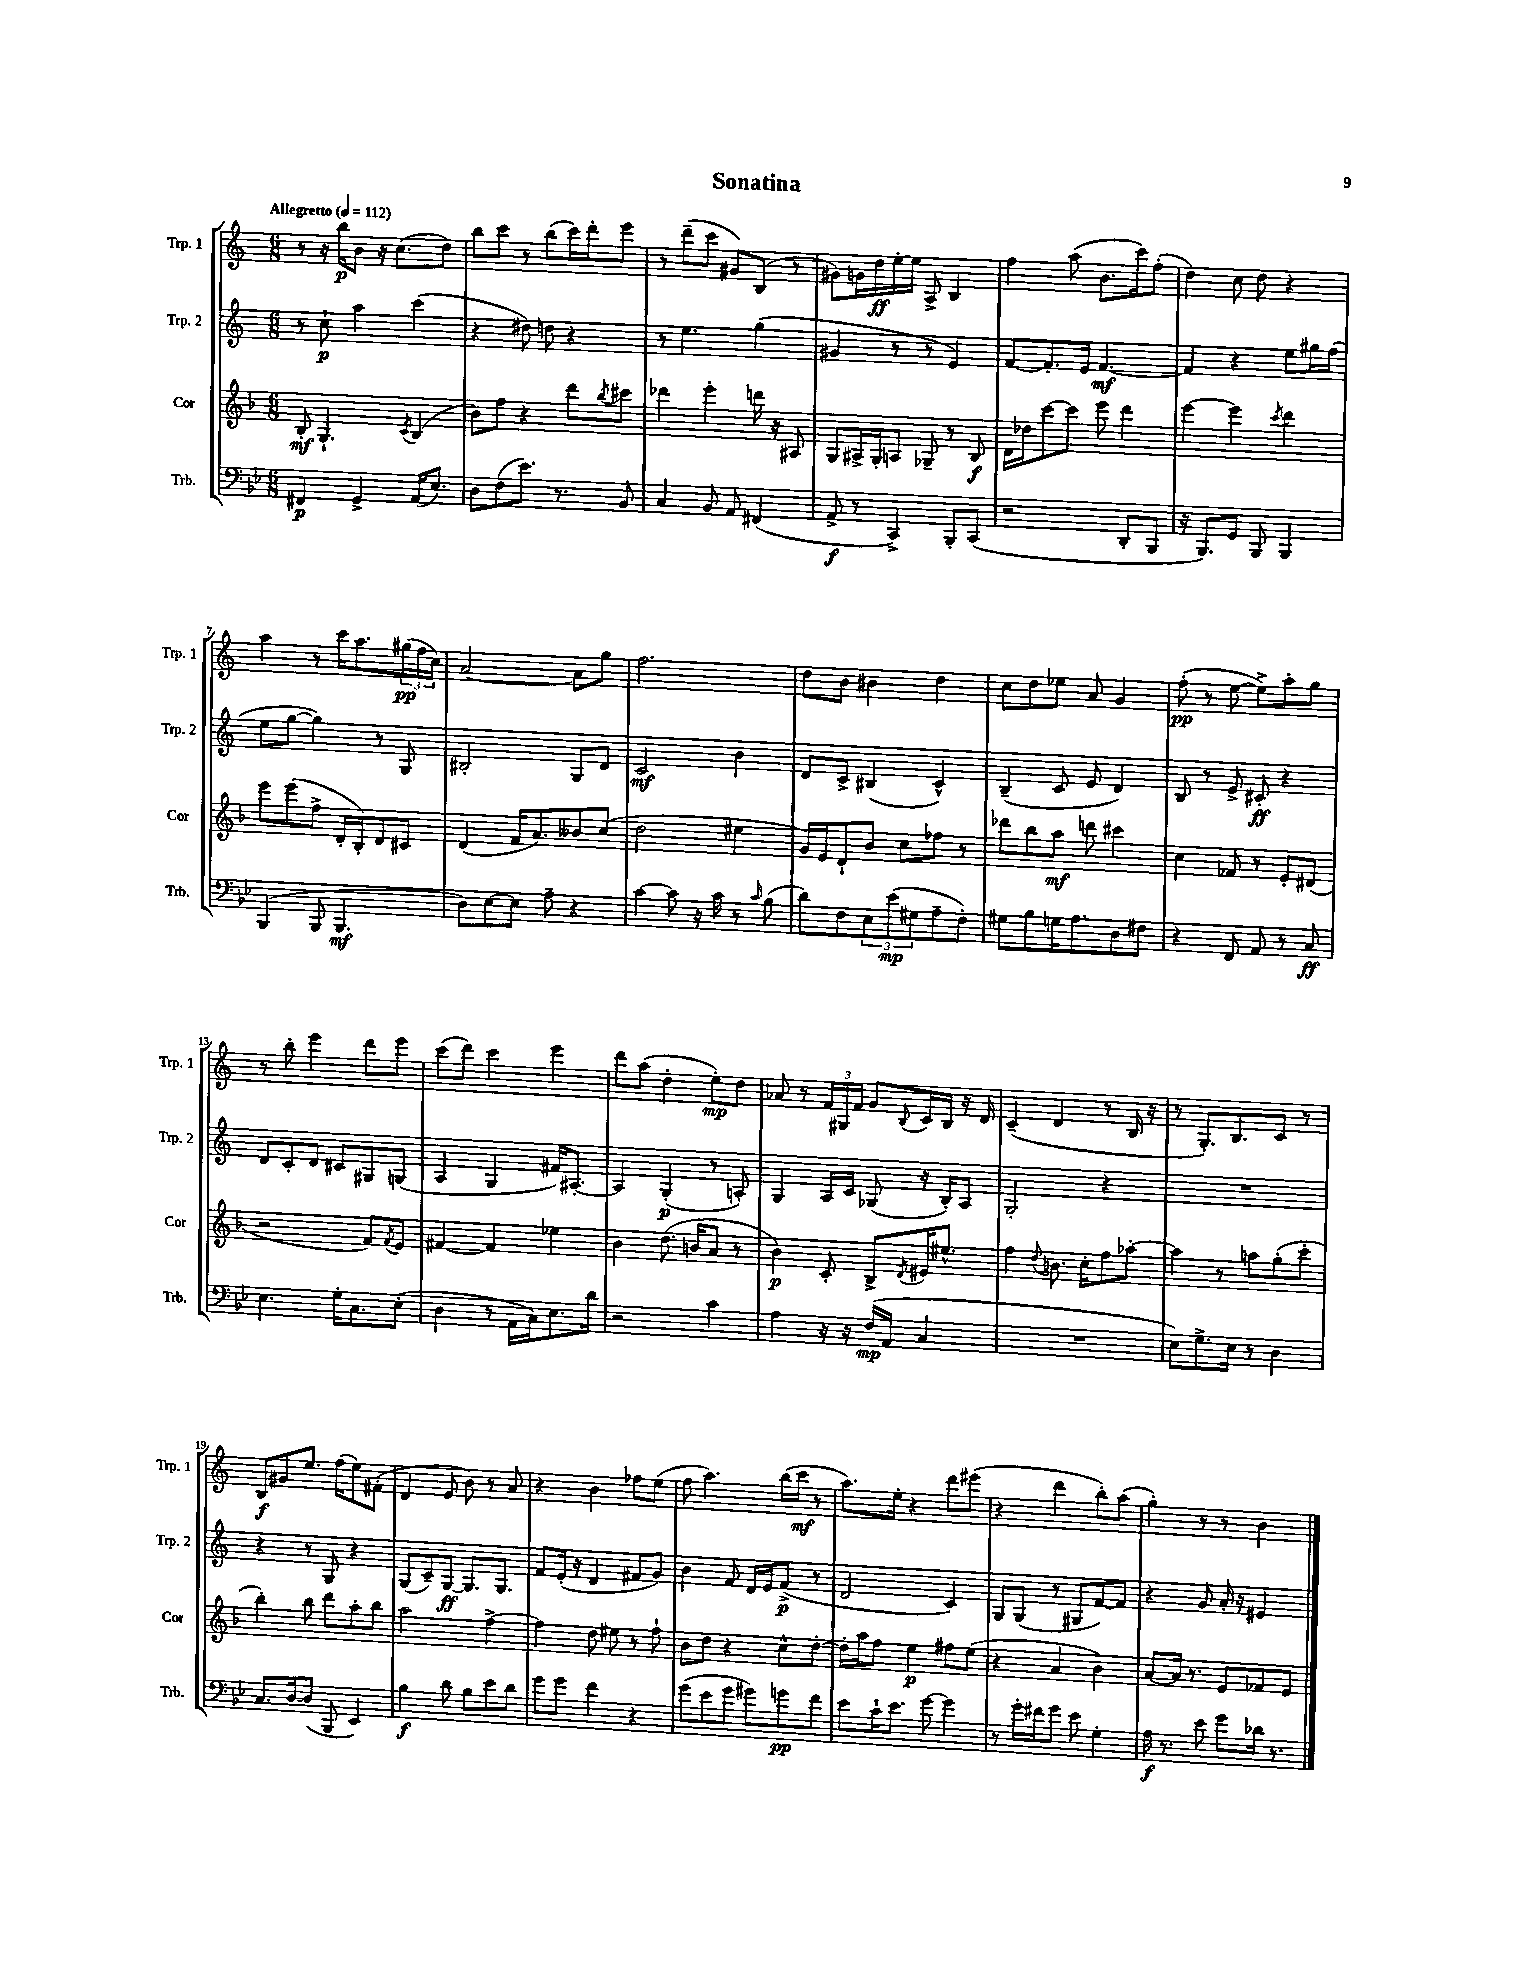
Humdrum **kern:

**kern	**dynam	**kern	**dynam	**kern	**dynam	**kern	**dynam
*part4	*part4	*part3	*part3	*part2	*part2	*part1	*part1
*staff4	*staff4	*staff3	*staff3	*staff2	*staff2	*staff1	*staff1
*I"Trb.	*	*I"Cor	*	*I"Trp. 2	*	*I"Trp. 1	*
*I'Trb.	*	*I'Cor	*	*I'Trp. 2	*	*I'Trp. 1	*
*clefF4	*	*clefG2	*	*clefG2	*	*clefG2	*
*k[b-e-]	*	*k[b-]	*	*k[]	*	*k[]	*
*M6/8	*	*M6/8	*	*M6/8	*	*M6/8	*
*MM112	*	*MM112	*	*MM112	*	*MM112	*
=1	=1	=1	=1	=1	=1	=1	=1
!	!	!	!	!	!	!LO:TX:a:B:t=Allegretto	!
4FF#X/	p	8B-'/	mf	8r	.	8r	.
.	.	4.G`/	.	8cc`\	p	16r	.
.	.	.	.	.	.	16bb\KL	p
4GG^/	.	.	.	4aa\	.	8b\J	.
.	.	.	.	.	.	16r	.
.	.	.	.	.	.	(8.cc\L	.
.	.	8qc/	.	.	.	.	.
(16AA/KL	.	(4B-/	.	(4ccc\	.	.	.
8.E-/J)	.	.	.	.	.	.	.
.	.	.	.	.	.	8dd\J)	.
=2	=2	=2	=2	=2	=2	=2	=2
8D\L	.	8b-\L)	.	4r	.	8bb\L	.
(8F\	.	8ff\J	.	.	.	8ccc\J	.
8.e-\J)	.	4r	.	8dd#X\)	.	8r	.
.	.	.	.	8ddn\	.	(8bb\L	.
8.r	.	.	.	.	.	.	.
.	.	8ddd\L	.	4r	.	16ccc\L)	.
.	.	.	.	.	.	16ddd'\J	.
.	.	8qbb-/	.	.	.	.	.
8BB-/	.	8ccc#X\J	.	.	.	8eee\J	.
=3	=3	=3	=3	=3	=3	=3	=3
4C/	.	4ddd-X\	.	8r	.	8r	.
.	.	.	.	4.ee\	.	(8ddd~\L	.
8BB-/	.	4eee'\	.	.	.	8ccc\J	.
8AA/	.	.	.	.	.	8g#X/L)	.
(4FF#X/	.	16dddn\	.	(4gg\	.	(8B/J	.
.	.	16r	.	.	.	.	.
.	.	8A#X/	.	.	.	8r	.
=4	=4	=4	=4	=4	=4	=4	=4
8AA^/	f	8G/L	.	4g#X/	.	8g#X\L)	.
8r	.	16A#X^/L	.	.	.	16gn\L	.
.	.	16G'/J	.	.	.	16dd\	ff
4CC^/)	.	8An/J	.	8r	.	[16ee'\	.
.	.	.	.	.	.	16ee\JJ]	.
.	.	8G-X~/	.	8r	.	8A^/	.
8BBB-'/L	.	8r	.	4e/)	.	4B/	.
(8CC/J	.	8B-/	f	.	.	.	.
=5	=5	=5	=5	=5	=5	=5	=5
2r	.	16d\LL	.	[8f/L	.	4ff\	.
.	.	16dd-X\J	.	.	.	.	.
.	.	[8ccc\	.	8.f'/]	.	.	.
.	.	8ccc\J]	.	.	.	(8aa\	.
.	.	.	.	16e/Jk	.	.	.
.	.	8eee\	.	[4.f/	mf	8.b\L	.
8DD'/L	.	4ddd\	.	.	.	.	.
.	.	.	.	.	.	16ccc\k)	.
8BBB-/J	.	.	.	.	.	(8ff'\J	.
=6	=6	=6	=6	=6	=6	=6	=6
16r	.	[4eee\	.	4f/]	.	4dd\)	.
8.BBB-/L)	.	.	.	.	.	.	.
8GG/J	.	4eee\]	.	4r	.	8cc\	.
8BBB-/	.	.	.	.	.	8dd\	.
.	.	8qccc/	.	.	.	.	.
4BBB-/	.	4ddd\	.	8ee\L	.	4r	.
.	.	.	.	16gg#X\L	.	.	.
.	.	.	.	(16ff\JJ	.	.	.
!!LO:LB:g=z
=7	=7	=7	=7	=7	=7	=7	=7
(4BBB-/	.	8eee\L	.	8ee\L	.	4aa\	.
.	.	(8eee\	.	[8gg\J	.	.	.
8BBB-/	.	8ff^\J	.	4gg\])	.	8r	.
4.BBB-/	mf	16d'/LL	.	.	.	16ccc\KL	.
.	.	16B-'/J)	.	.	.	8.aa\	.
.	.	8d/	.	8r	.	.	.
.	.	8c#X/J	.	8G/	.	(24gg#X\L	pp
.	.	.	.	.	.	24ff\	.
.	.	.	.	.	.	24cc\JJ)	.
=8	=8	=8	=8	=8	=8	=8	=8
8D\L)	.	(4d/	.	2B#X'/	.	[2a/	.
[8E-\	.	.	.	.	.	.	.
8E-\J]	.	16f/KL	.	.	.	.	.
.	.	8.a/)	.	.	.	.	.
8A~\	.	.	.	.	.	.	.
4r	.	8b--X/	.	8G/L	.	8a\L]	.
.	.	(8cc/J	.	8d/J	.	8gg\J	.
=9	=9	=9	=9	=9	=9	=9	=9
[4c\	.	2dd\	.	2c/	mf	2.ff\	.
8c\]	.	.	.	.	.	.	.
16r	.	.	.	.	.	.	.
16c\	.	.	.	.	.	.	.
8r	.	4ee#X\	.	4b\	.	.	.
16qqc/	.	.	.	.	.	.	.
(8B-\	.	.	.	.	.	.	.
=10	=10	=10	=10	=10	=10	=10	=10
8d\L)	.	16g/LL)	.	8d/L	.	8dd\L	.
.	.	16e/J	.	.	.	.	.
8F\	.	8d`/	.	8c^/J	.	8b\J	.
12E-\	.	8b-/J	.	(4B#X/	.	4b#X\	.
(12e-\	mp	.	.	.	.	.	.
.	.	8cc\L	.	.	.	.	.
12G#X\	.	.	.	.	.	.	.
8A~\	.	8ff-X\J	.	4c^^/)	.	4dd\	.
8F'\J)	.	8r	.	.	.	.	.
=11	=11	=11	=11	=11	=11	=11	=11
8G#X\L	.	8ddd-X\L	.	(4B~/	.	8cc\L	.
8B-\	.	8bb-\	.	.	.	8dd\	.
16Gn\K	.	8aa\J	mf	8c/	.	8ee-X\J	.
8.A\	.	.	.	.	.	.	.
.	.	8dddn\	.	8e/	.	8a/	.
8D\	.	4ccc#X\	.	4d/)	.	4g/	.
8F#X\J	.	.	.	.	.	.	.
=12	=12	=12	=12	=12	=12	=12	=12
4r	.	4cc\	.	8B/	.	(8ff'\	pp
.	.	.	.	8r	.	8r	.
8FF/	.	8f-X/	.	8e^/	.	[8ee\	.
8AA/	.	8r	.	8c#X'/	ff	8ee^\L])	.
8r	.	8e'/L	.	4r	.	8aa'\	.
8C/	ff	(8d#X/J	.	.	.	8gg\J	.
!!LO:LB:g=z
=13	=13	=13	=13	=13	=13	=13	=13
4.E-\	.	2r	.	8d/L	.	8r	.
.	.	.	.	8c'/	.	8bb'\	.
.	.	.	.	8d/J	.	4eee\	.
16G'\KL	.	.	.	8c#X/L	.	.	.
8.C\	.	.	.	.	.	.	.
.	.	8f/L)	.	8G#X/	.	8ddd\L	.
.	.	8qf/	.	.	.	.	.
(8E-'\J	.	8e/J	.	(8Gn/J	.	8eee\J	.
=14	=14	=14	=14	=14	=14	=14	=14
4D\	.	[4f#X/	.	4A/	.	(8ccc\L	.
.	.	.	.	.	.	8ddd\J)	.
8r	.	4f#/]	.	4G/	.	4ccc\	.
16AA\LL	.	.	.	.	.	.	.
16C\J)	.	.	.	.	.	.	.
8.E-\	.	4ee-X\	.	16f#X/KL)	.	4eee\	.
.	.	.	.	[8.A#X'/J	.	.	.
16d\Jk	.	.	.	.	.	.	.
=15	=15	=15	=15	=15	=15	=15	=15
2r	.	4b-\	.	4A#/]	.	8ddd\L	.
.	.	.	.	.	.	(8aa\J	.
.	.	(8.dd\	.	(4G'/	p	4dd'\	.
.	.	16bn/KL	.	.	.	.	.
4c\	.	8a/J	.	8r	.	8ee'\L)	mp
.	.	8r	.	8An'/)	.	8dd\J	.
=16	=16	=16	=16	=16	=16	=16	=16
4A\	.	4b-\)	p	4G/	.	8a-X/	.
.	.	.	.	.	.	8r	.
16r	.	8c'/	.	16A/LL	.	24f/LL	.
.	.	.	.	.	.	24G#X/	.
16r	.	.	.	16c/JJ	.	.	.
.	.	.	.	.	.	24f/JJ	.
(16F/LL	mp	8B-^/L	.	(8G-X/	.	8g/L	.
16AA/JJ	.	.	.	.	.	.	.
.	.	8qd/	.	.	.	8qqB/	.
4C/	.	16e#X/K	.	16r	.	16c/L	.
.	.	8.ee#X^^/J	.	16B'/KL)	.	16B/JJ	.
.	.	.	.	8A/J	.	16r	.
.	.	.	.	.	.	16d/	.
=17	=17	=17	=17	=17	=17	=17	=17
2.r	.	4ff\	.	2G'/	.	(4c~/	.
.	.	8qqdd/	.	.	.	.	.
.	.	8.bn\	.	.	.	4d/	.
.	.	16cc'\KL	.	.	.	.	.
.	.	8ff\	.	4r	.	8r	.
.	.	[8aa-X'\J	.	.	.	16B/	.
.	.	.	.	.	.	16r	.
=18	=18	=18	=18	=18	=18	=18	=18
8E-\L)	.	4aa-\]	.	2.r	.	8r	.
8.G^\	.	.	.	.	.	8.G'/L)	.
.	.	8r	.	.	.	.	.
16E-\Jk	.	.	.	.	.	8.B/	.
8r	.	8aan\L	.	.	.	.	.
4D\	.	(8gg'\	.	.	.	8c/J	.
.	.	8ccc'\J	.	.	.	8r	.
!!LO:LB:g=z
=19	=19	=19	=19	=19	=19	=19	=19
8.C/L	.	4bb-'\)	.	4r	.	8B/L	f
.	.	.	.	.	.	8g#X/	.
[16D/k	.	.	.	.	.	.	.
(8D/J]	.	8bb-\	.	8r	.	8.ee/J	.
8BBB-/	.	8ddd\L	.	8G/	.	.	.
.	.	.	.	.	.	(16ff\KL	.
4EE-/)	.	8aa'\	.	4r	.	8ee\)	.
.	.	8bb-\J	.	.	.	(8f#X'\J	.
=20	=20	=20	=20	=20	=20	=20	=20
4B-\	f	2aa\	.	(8G/L	.	4d/	.
.	.	.	.	8c~/)	.	.	.
8d\	.	.	.	[8G/J	ff	8e/	.
8B-\L	.	.	.	8.G/L]	.	8b\)	.
8e-\	.	[4ff^\	.	.	.	8r	.
.	.	.	.	8.G/J	.	.	.
8d\J	.	.	.	.	.	8a/	.
=21	=21	=21	=21	=21	=21	=21	=21
8g\L	.	4ff\]	.	8f/L	.	4r	.
8g\J	.	.	.	(16e'/Jk	.	.	.
.	.	.	.	16r	.	.	.
4f\	.	8dd\	.	4d/	.	4b\	.
.	.	8ee#X\	.	.	.	.	.
4r	.	8r	.	8f#X/L	.	8ff-X\L	.
.	.	8ff`\	.	8g/J)	.	(8ee\J	.
=22	=22	=22	=22	=22	=22	=22	=22
(8g\L	.	8b-\L	.	4b\	.	8ff\	.
8e-\	.	8dd\J	.	.	.	4.aa\)	.
8g\J	.	4r	.	8f/	.	.	.
8g#X\L)	.	.	.	16d/LL	.	.	.
.	.	.	.	16e/J	.	.	.
8gn\	pp	8cc^^\L	.	(8f^/J	p	(16bb\LL	.
.	.	.	.	.	.	16ccc\JJ	mf
8f\J	.	[8dd'\J	.	8r	.	8r	.
=23	=23	=23	=23	=23	=23	=23	=23
8e-\L	.	16dd'\LL]	.	2d/	.	8.aa\L)	.
.	.	16aa\J	.	.	.	.	.
16c`\K	.	8ff\J	.	.	.	.	.
8.e-\J	.	.	.	.	.	16ee'\Jk	.
.	.	4ee\	p	.	.	4r	.
[8g\	.	.	.	.	.	.	.
4g\]	.	8ff#X\L	.	4c/)	.	8ddd\L	.
.	.	(8ee\J	.	.	.	(8eee#X\J	.
=24	=24	=24	=24	=24	=24	=24	=24
8r	.	4r	.	8G/L	.	4r	.
16g'\LL	.	.	.	(8G/J	.	.	.
16f#X\J	.	.	.	.	.	.	.
8g\J	.	4a/	.	8r	.	4ddd\	.
8e-\	.	.	.	8G#X/L	.	.	.
4G'\	.	4b-\)	.	[8f/)	.	8bb'\L)	.
.	.	.	.	8f/J]	.	(8aa\J	.
=25	=25	=25	=25	=25	=25	=25	=25
16A\	f	[8a/L	.	4r	.	4gg'\)	.
8.r	.	.	.	.	.	.	.
.	.	16a/Jk]	.	.	.	.	.
.	.	8.r	.	.	.	.	.
8e-\	.	.	.	8g/	.	8r	.
8g\L	.	8e/L	.	16a'/	.	8r	.
.	.	.	.	16r	.	.	.
16d-X\Jk	.	8f-X/	.	4e#X/	.	4b\	.
8.r	.	.	.	.	.	.	.
.	.	8e/J	.	.	.	.	.
==	==	==	==	==	==	==	==
*-	*-	*-	*-	*-	*-	*-	*-
